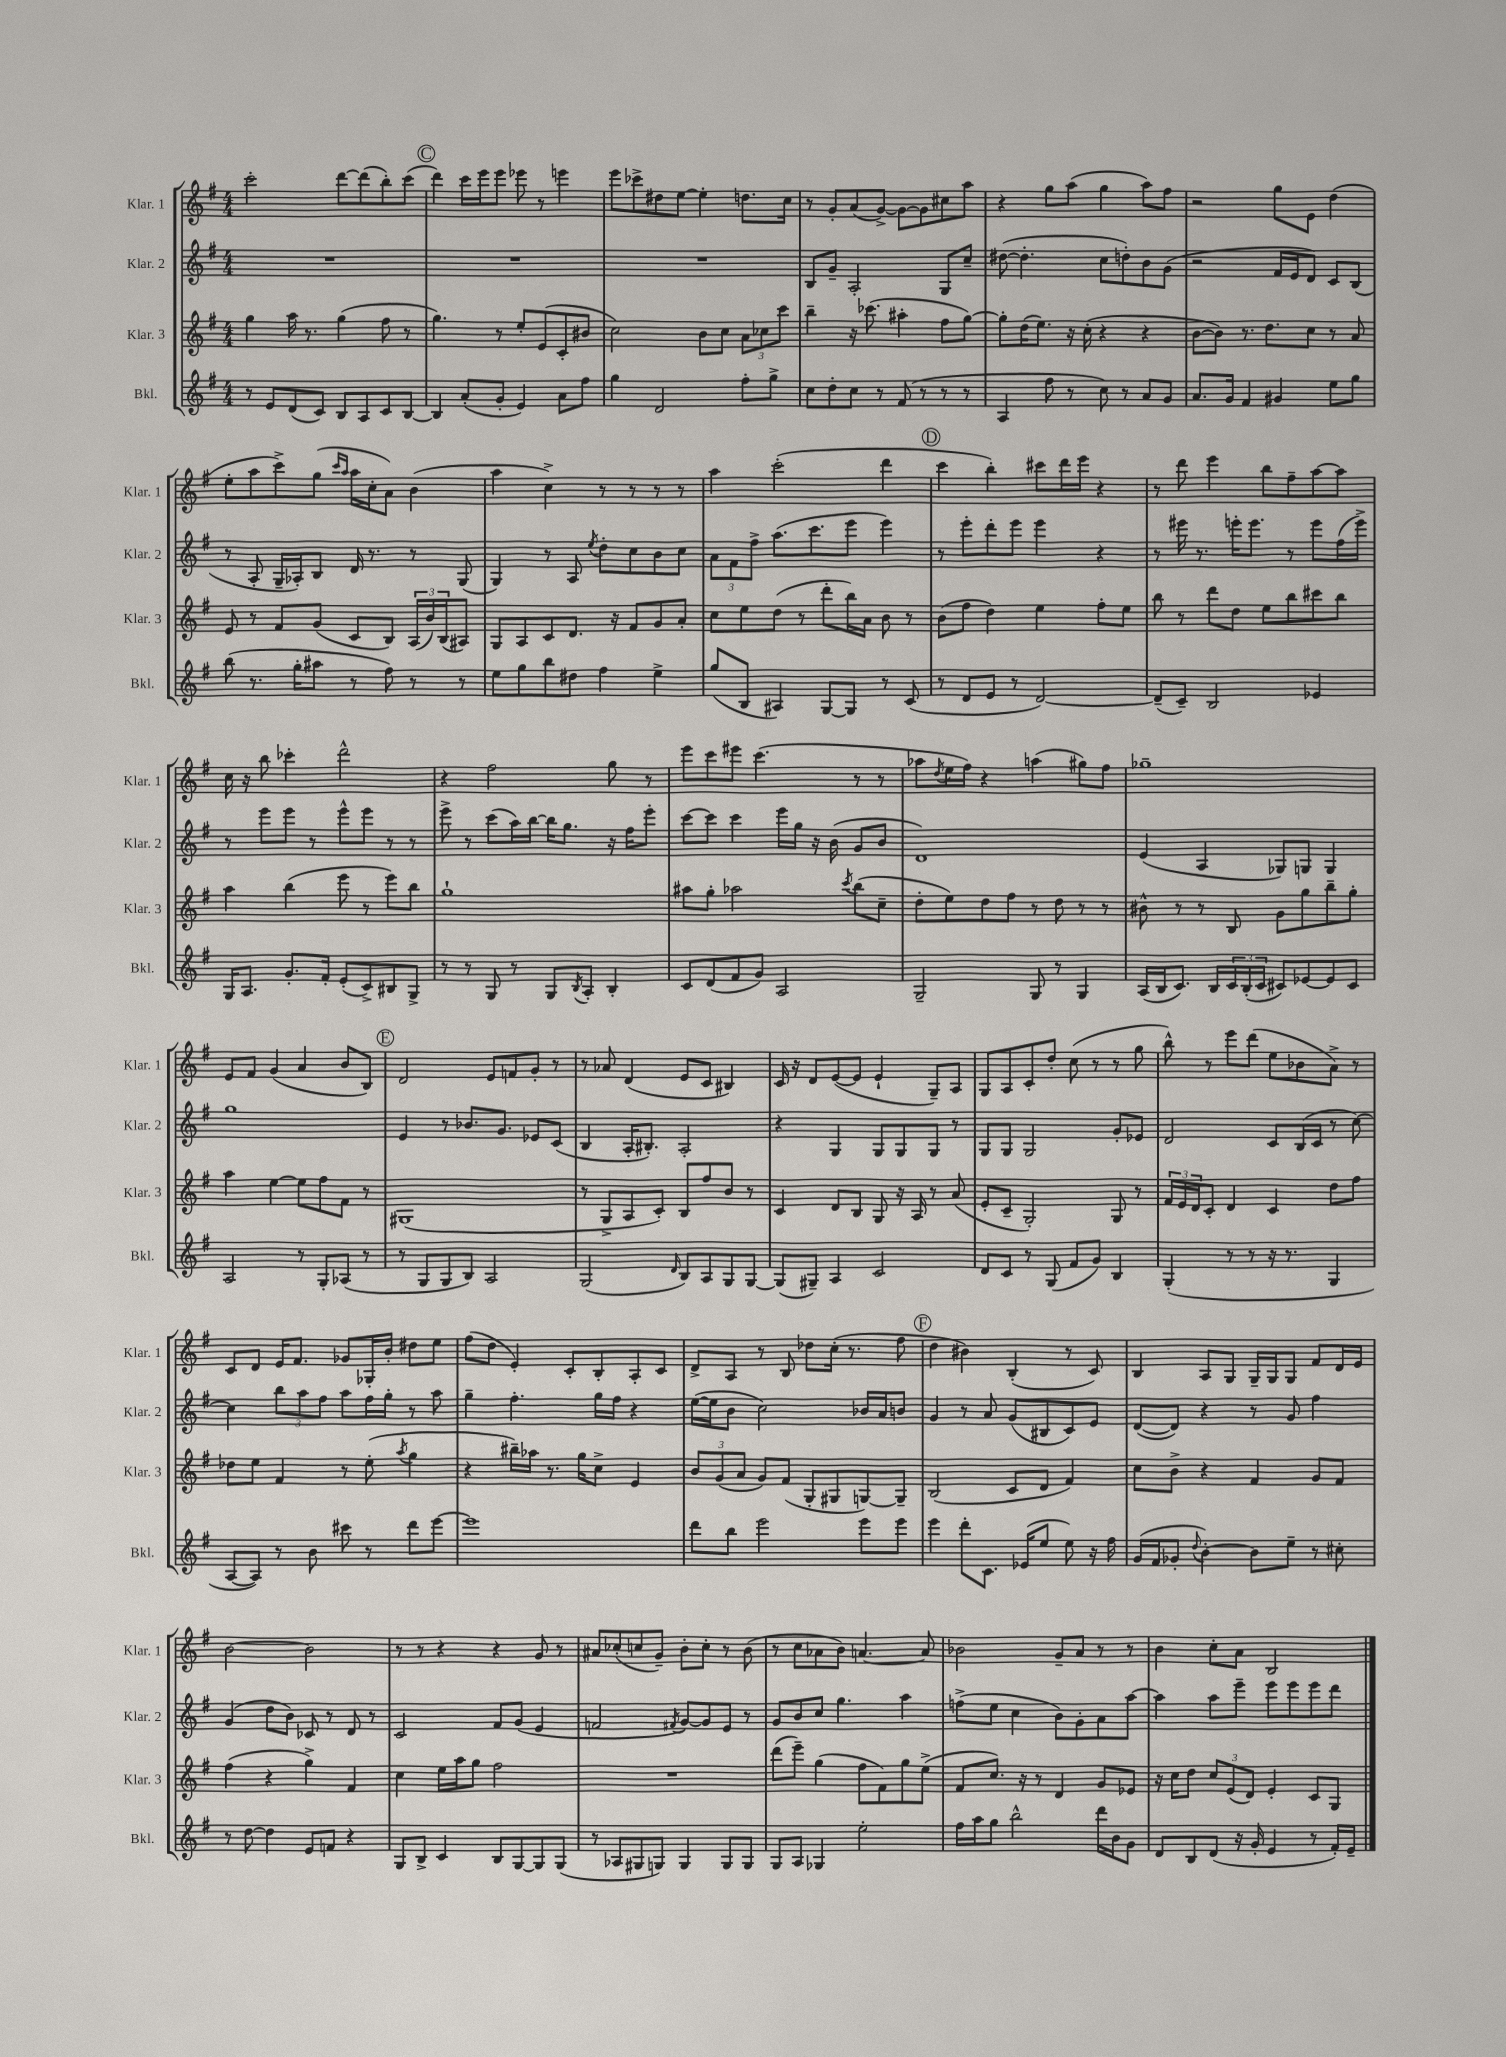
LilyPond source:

<<
\new StaffGroup <<
\new Staff = "s0" \with { instrumentName = "Klar. 1" shortInstrumentName = "Klar. 1" } {
    \clef treble \key g \major \numericTimeSignature \time 4/4
    c'''2-. d'''8~ d'''8( b''8-.) c'''8( |
    \mark \markup { \circle "C" } d'''4) c'''16 e'''16 e'''8 ees'''8 r8 e'''4 |
    e'''8 ces'''8-> dis''8 e''8~ e''4-. d''8. c''16 |
    r8 g'8-. a'8( g'8~->) g'8~ g'8 cis''8 a''8 |
    r4 g''8 a''8( g''4 a''8) fis''8 |
    r2 g''8 e'8 d''4( |
    e''8-. a''8 c'''8->) g''8( \grace { c'''16 a''16 } a''16 c''16-. a'8) b'4( |
    a''4 c''4->) r8 r8 r8 r8 |
    a''4 c'''2-.( d'''4 |
    \mark \markup { \circle "D" } c'''4 b''4-.) cis'''8 d'''16 e'''16 r4 |
    r8 d'''8 e'''4 b''8 fis''8-- a''8~ a''8 |
    c''16 r16 b''8 ces'''4-. d'''2-^ |
    r4 fis''2 g''8 r8 |
    e'''8 c'''8 eis'''8 c'''4.( r8 r8 |
    aes''8 \acciaccatura { d''8 } e''16 fis''16) r4 a''4( gis''8) fis''8 |
    ges''1-- |
    e'8 fis'8 g'4( a'4 b'8 b8) |
    \mark \markup { \circle "E" } d'2 e'8 f'8 g'8-. r8 |
    r8 aes'8 d'4( e'8 c'8 bis4) |
    c'16 r16 d'8 e'8~( e'8 e'4-! g8--) a8 |
    g8 a8 c'8-. d''8-. c''8( r8 r8 g''8 |
    b''8-^) r8 e'''8 d'''8( e''8 bes'8 a'8->) r8 |
    c'8 d'8 e'16 fis'8. ges'8 ges16-. b'16-. dis''8 e''8 |
    fis''8( d''8 e'4-.) c'8-. b8-. a8-. c'8 |
    d'8-> a8 r8 b8 des''8 c''16-.( r8. fis''8 |
    \mark \markup { \circle "F" } d''4 bis'4) b4-.( r8 c'8) |
    b4 a8 g8 g16-- g16 g8 fis'8 d'16 e'16 |
    b'2~ b'2 |
    r8 r8 r4 r4 g'8 r8 |
    ais'8 ces''8-.( c''8 g'8--) b'8-. c''8-. r8 b'8( |
    r8 c''8 aes'8 b'8) a'4.~ a'8 |
    bes'2 g'8-- a'8 r8 r8 |
    b'4 c''8-. a'8 b2 \bar "|." |
}
\new Staff = "s1" \with { instrumentName = "Klar. 2" shortInstrumentName = "Klar. 2" } {
    \clef treble \key g \major \numericTimeSignature \time 4/4
    R1 |
    \mark \markup { \circle "C" } R1 |
    R1 |
    b8 g'8-- a2-. g8 c''8-- |
    dis''8~( dis''4.-. c''8 d''8-.) b'8 g'8( |
    r2 fis'16 e'16 d'8) c'8 b8( |
    r8 a8-. g16-- aes16-.) b8 d'16 r8. r8 g8( |
    g4) r8 a8 \acciaccatura { e''8 } d''8-. c''8 b'8 c''8 |
    \tuplet 3/2 { a'8 fis'8 fis''8-> } a''8.( c'''8. e'''8 e'''4) |
    \mark \markup { \circle "D" } r8 e'''8-. d'''8-. e'''8 e'''4 r4 |
    r8 eis'''16 r8. e'''16-. e'''8. r8 e'''8 fis''16( e'''16->) |
    r8 e'''8 e'''8 r8 e'''8-^ e'''8 r8 r8 |
    e'''8-> r8 c'''8( a''16) b''16~ b''16 g''8. r16 fis''16 e'''8-. |
    c'''8~ c'''8 c'''4 e'''16 g''16 r16 b'16( g'8 b'8 |
    d'1) |
    e'4( a4 ges8) g8 g4 |
    g''1 |
    \mark \markup { \circle "E" } e'4 r8 bes'8. g'8. ees'8 c'8( |
    b4 a16-. bis8.-.) a2-. |
    r4 g4 g8 g8 g8 r8 |
    g8 g8 g2 g'8-. ees'8 |
    d'2 c'8 b16( c'16 r8 c''8~) |
    c''4 \tuplet 3/2 { b''8 a''8 fis''8 } a''8 fis''16 g''16-. r8 a''8 |
    g''4-- fis''4.-. g''16 fis''16 r4 |
    e''16~( e''16 b'8 c''2) bes'16 a'16 b'8 |
    \mark \markup { \circle "F" } g'4 r8 a'8 g'8( bis8 c'8) e'8 |
    d'8~( d'8) r4 r8 g'8 fis''4 |
    g'4( d''8 b'8) ces'8 r8 d'8 r8 |
    c'2 fis'8 g'8( e'4 |
    f'2 \acciaccatura { fis'8 } g'8~) g'8 e'8 r8 |
    g'8 b'8 c''8 g''4. a''4 |
    f''8->( e''8 c''4 b'8) g'8-. a'8 a''8~ |
    a''4 a''8 e'''8-- e'''8 e'''8 e'''8 d'''8 \bar "|." |
}
\new Staff = "s2" \with { instrumentName = "Klar. 3" shortInstrumentName = "Klar. 3" } {
    \clef treble \key g \major \numericTimeSignature \time 4/4
    g''4 a''16 r8. g''4( fis''8 r8 |
    \mark \markup { \circle "C" } g''4.) r8 e''8-. e'8( c'8-. bis'8 |
    c''2) b'8 c''8 \tuplet 3/2 { a'8 ces''8 c'''8 } |
    b''4-- r16 ces'''8.( ais''4-. fis''8 g''8~) |
    g''8-. d''16( e''8.) r16 c''16-.( r4 r4 |
    b'8~ b'8) r8. d''8. c''8 r8 a'8 |
    e'8 r8 fis'8 g'8( c'8 b8) \tuplet 3/2 { a16( b'16) b16( } ais8) |
    g8 a8 c'8 d'8. r16 fis'8 g'8 a'8-. |
    c''8 e''8 d''8( r8 d'''8-. b''16) a'16 b'8 r8 |
    \mark \markup { \circle "D" } b'8( fis''8 d''4) e''4 fis''8-. e''8 |
    b''8 r8 d'''8 d''8 e''8 b''8 cis'''8 b''8 |
    a''4 b''4( e'''8 r8 e'''8) b''8 |
    g''1-! |
    ais''8 g''8-. aes''2 \acciaccatura { c'''8 } b''8( c''8-- |
    d''8-. e''8) d''8 fis''8 r8 d''8 r8 r8 |
    bis'8-^ r8 r8 b8 g'8 g''8 b''8-- g''8-. |
    a''4 e''4~ e''8 fis''8 fis'8 r8 |
    \mark \markup { \circle "E" } gis1( |
    r8 g8-> a8 c'8-.) b8 fis''8 b'8 r8 |
    c'4 d'8 b8 g8 r16 a16 r8 a'8( |
    e'8-. c'8-- g2-.) g8 r8 |
    \tuplet 3/2 { fis'16 e'16 d'16 } c'8-. d'4 c'4 d''8 fis''8 |
    des''8 e''8 fis'4 r8 e''8-.( \acciaccatura { a''8 } g''4 |
    r4 bis''16--) aes''16 r8. g''16 c''8-> e'4 |
    \tuplet 3/2 { b'8 g'8( a'8 } g'8) fis'8( g8-. gis8 g8~) g8-- |
    \mark \markup { \circle "F" } b2( c'8 d'8 fis'4) |
    c''8 b'8-> r4 fis'4 g'8 fis'8 |
    fis''4( r4 g''4->) fis'4 |
    c''4 e''16 a''16 g''8 fis''2 |
    R1 |
    d'''8( e'''8--) g''4( fis''8 fis'8) g''8 e''8->( |
    fis'8 c''8.) r16 r8 d'4 g'8 ees'8 |
    r16 c''16 d''8 \tuplet 3/2 { c''8 e'8( d'8) } e'4-. c'8 g8 \bar "|." |
}
\new Staff = "s3" \with { instrumentName = "Bkl." shortInstrumentName = "Bkl." } {
    \clef treble \key g \major \numericTimeSignature \time 4/4
    r8 e'8 d'8( c'8) b8 a8 c'8 b8~ |
    \mark \markup { \circle "C" } b4 a'8-.( g'8-. e'4) a'8 fis''8 |
    g''4 d'2 fis''8-. g''8-> |
    c''8 d''8-. c''8 r8 fis'8( r8 r8 r8 |
    a4 fis''8 r8 c''8) r8 a'8 g'8 |
    a'8. g'16 fis'4 gis'4 e''8 g''8 |
    b''8( r8. g''16-. ais''8 r8 fis''8) r8 r8 |
    e''8 g''8 b''8 dis''8 fis''4 e''4-> |
    g''8( b8 ais4) g8~ g8 r8 c'8( |
    \mark \markup { \circle "D" } r8 d'8 e'8 r8 d'2~) |
    d'8--( c'8--) b2 ees'4 |
    g16 a8. g'8.-. fis'16-. e'8-.( c'8->) bis8 g8-> |
    r8 r8 g8 r8 g8 \acciaccatura { b8 } a8-. b4-. |
    c'8 d'8( fis'8 g'8) a2 |
    g2-- g8 r8 g4 |
    a16( b16 c'8.) b16 \tuplet 3/2 { c'16 b16-.( c'16 } cis'8) ees'8~ ees'8 cis'8 |
    a2 r8 g8-. aes8( r8 |
    \mark \markup { \circle "E" } r8 g8 g8 b8) a2 |
    g2( \grace { d'16 } b8) a8 g8 g8~ |
    g8( gis8--) a4 c'2 |
    d'8 c'8 r8 g8( fis'8 g'8) b4 |
    g4-.( r8 r8 r16 r8. g4 |
    a8~ a8) r8 b'8 cis'''8 r8 d'''8 e'''8~ |
    e'''1 |
    d'''8 b''8 e'''2 e'''8 e'''8 |
    \mark \markup { \circle "F" } e'''4 d'''8-. c'8. ees'16( e''8 e''8) r16 fis''16 |
    g'16( fis'16 ges'8-. \appoggiatura { d''8 } b'4~-.) b'8 e''8-- r8 cis''8-. |
    r8 d''8~ d''4 e'8 f'8 r4 |
    g8 b8-> c'4 b8 g8~ g8 g8( |
    r8 aes8 gis8 g8) g4 g8 g8 |
    g8 a8 ges4 e''2-. |
    fis''16 a''16 g''8 b''2-^ d'''16 b'16 g'8 |
    d'8 b8 d'8( r16 g'16-. e'4 r8 fis'16-.) e'16-- \bar "|." |
}
>>
>>
\layout { \context { \Score \remove "Bar_number_engraver" } }
